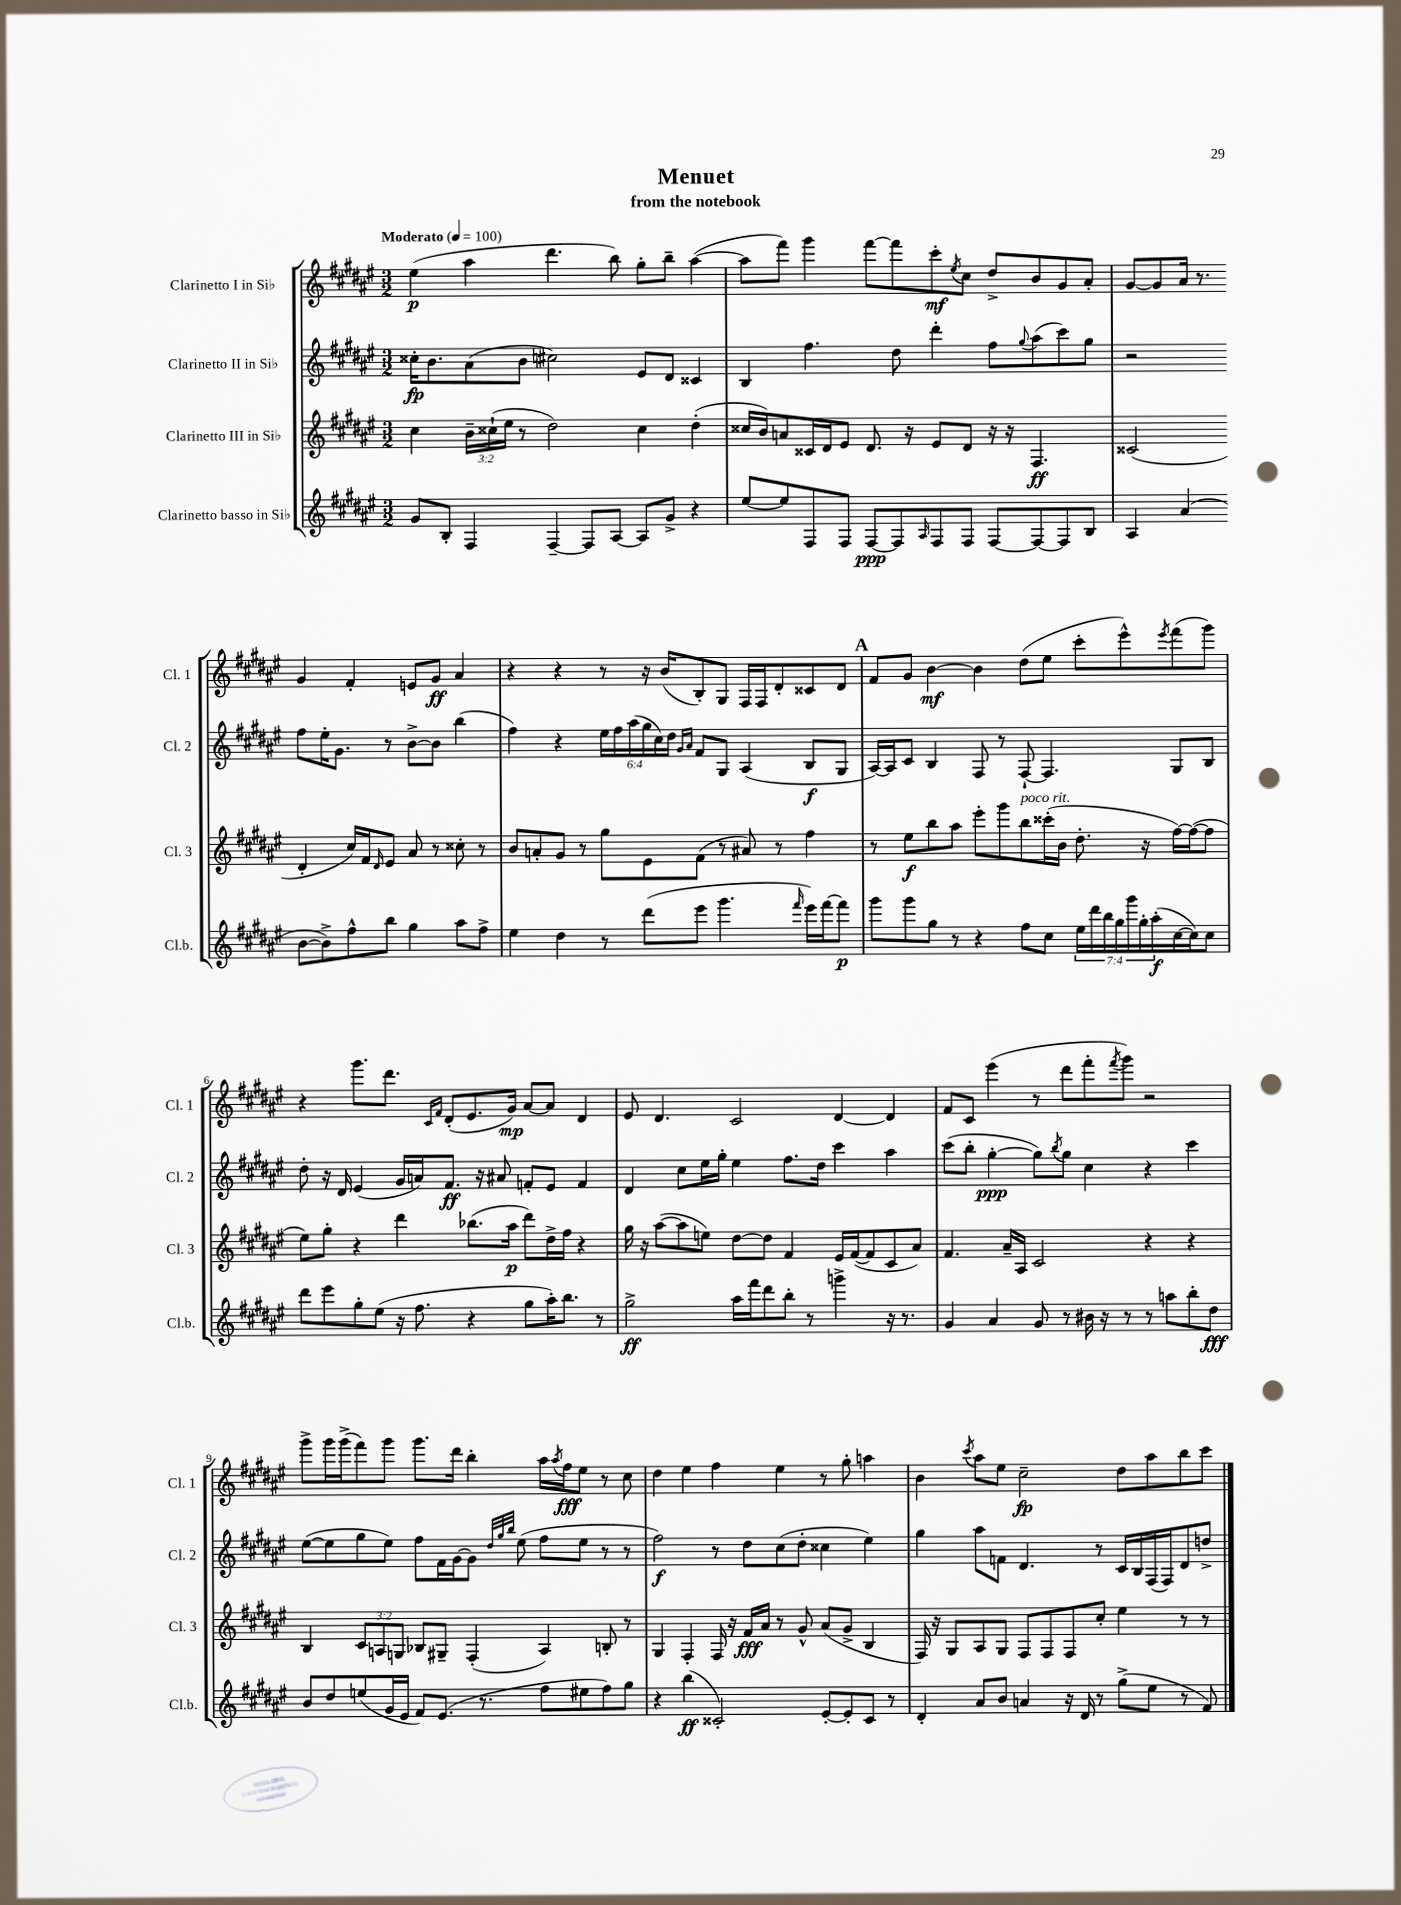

**kern	**kern	**kern	**kern
*staff4	*staff3	*staff2	*staff1
*clefG2	*clefG2	*clefG2	*clefG2
*k[f#c#g#d#a#e#]	*k[f#c#g#d#a#e#]	*k[f#c#g#d#a#e#]	*k[f#c#g#d#a#e#]
*M3/2	*M3/2	*M3/2	*M3/2
*MM100	*MM100	*MM100	*MM100
8g#	4cc#	16cc##'	(4ee#
.	.	8.b	.
8B'	.	.	.
4F#	24b~	(8a#	4aa#
.	(24cc##`	.	.
.	24ee#	.	.
.	8r	8b	.
[4F#~	2dd#)	2cc#)	4.ddd#
8F#]	.	.	.
[8A#	.	.	8bb)
8A#]	4cc##	8e#	8gg#'
8g#^	.	8d#	8bb~
4r	(4dd#'	4c##	([4aa#
=	=	=	=
[8ee#	16cc##	4B	8aa#]
.	16b)	.	.
8ee#]	8a	.	8fff#)
8F#	16c##	4.ff#	4ggg#
.	16d#	.	.
8F#	8e#	.	.
[8F#	8.d#	.	[8fff#
8F#]	.	8dd#	8fff#]
.	16r	.	.
16qqA#	.	.	.
8F#	8e#	4ddd#'	8ccc#'
.	.	.	8qee#
8F#	8d#	.	8cc#
[8F#	16r	8ff#	8dd#^
.	16r	.	.
.	.	8qqgg#	.
8F#_	4.F#	(8aa#	8b
8F#]	.	8ccc#)	8g#
8B	.	8gg#	8a#'
=	=	=	=
4A#	(2c##	2r	[8g#
.	.	.	8g#]
(4a#	.	.	16a#
.	.	.	8.r
[8b	4d#'	8ff#	4g#
8b^])	.	16ee#'	.
.	.	8.g#	.
8ff#^^	16cc#)	.	4f#'
.	16f#	.	.
.	16qqd#	.	.
8bb	8e#	8r	.
4gg#	8a#	[8b^	8e
.	8r	8b]	8g#
8aa#	8cc##'	(4bb	4a#
8ff#^	8r	.	.
=	=	=	=
4ee#	8b	4ff#)	4r
.	8a'	.	.
4dd#	8g#	4r	4r
.	8r	.	.
8r	8gg#	24ee#	8r
.	.	24ff#	.
.	.	(24aa#	.
(8ddd#	8e#	24gg#	16r
.	.	24cc#)	.
.	.	.	(16b
.	.	24dd#	.
.	.	16qqg#	.
.	.	16qqa#	.
8eee#	(8f#	8f#	8B')
4.ggg#	8r	8G#	8G#
.	8a#)	(4A#	16F#
.	.	.	16F#
.	8r	.	8d#'
16qqfff#	.	.	.
16eee#)	4ff#	8B	8c##
[16fff#	.	.	.
8fff#]	.	8G#	8d#
=	=	=	=
8ggg#	8r	[16A#)	8f#
.	.	16A#]	.
8ggg#	8ee#	8c#	8g#
8gg#	8bb	4B	[4b
8r	8aa#	.	.
4r	8eee#'	8F#	4b]
.	8ggg#	8r	.
8ff#	8bb	[8F#`	(8dd#
8cc#	(16ccc##'	4.F#]	8ee#
.	16b	.	.
28ee#	8.dd#'	.	8ccc#'
28ddd#	.	.	.
28bb	.	.	.
28gg#	.	.	.
.	.	.	8eee#^^)
28ggg#	.	.	.
28gg#'	.	.	.
.	16r	.	.
(28aa#'	.	.	.
.	.	.	8qeee#
[16cc#	[16ff#)	8G#	(8fff#
16cc#])	(16ff#_	.	.
8cc#	8ff#]	8B	8ggg#)
=	=	=	=
8ddd#	8ee#)	8dd#'	4r
8eee#	8gg#'	16r	.
.	.	16d#	.
8gg#'	4r	(4e#	8.ggg#
(8ee#	.	.	.
.	.	.	8.ddd#
16r	4ddd#	16g#	.
8.ff#	.	16a)	.
.	.	.	16qqc#
.	.	.	16qqf#
.	.	8.f#	(8d#'
4r	(8.bb-	.	8.e#
.	.	16r	.
.	.	8a#	.
.	16aa#	.	16g#)
8gg#	8ddd#)	8f'	[8a#
16aa#')	16dd#^	8e#	8a#]
8.bb	16ff#	.	.
.	4r	4f	4d#
8r	.	.	.
=	=	=	=
2gg#^	16gg#	4d#	8e#
.	16r	.	.
.	([8aa#	.	4.d#
.	8aa#]	8cc#	.
.	8ee)	16ee#	.
.	.	16gg#'	.
16aa#	[8dd#	4ee#	2c#
16fff#	.	.	.
8ddd#	8dd#]	.	.
8bb'	4f#	8.ff#	.
8r	.	.	.
.	.	16dd#	.
4ggg^	16e#	4ccc#	[4d#
.	([16f#	.	.
.	8f#]	.	.
16r	8c#	4aa#	4d#]
8.r	.	.	.
.	8a#)	.	.
=	=	=	=
4g#	4.f#	(8ccc#	8f#
.	.	8bb'	8c#
4a#	.	[4gg#'	(4eee#
.	16a#~	.	.
.	16A#	.	.
8g#	2c#	8gg#])	8r
.	.	8qbb	.
8r	.	8gg#	8ddd#
16b#	.	4cc#	8fff#'
16r	.	.	.
.	.	.	8qfff#
8r	.	.	8ggg#)
8r	4r	4r	2r
8aa	.	.	.
8bb'	4r	4ccc#	.
8dd#	.	.	.
=	=	=	=
8b	4B	([8ee#	8ggg#^
8dd#	.	8ee#]	16ggg#
.	.	.	(16ggg#^
(8ee	12c#	8gg#	8fff#)
.	12A	.	.
16g#	.	8ee#)	8ggg#
.	12G	.	.
16e#	.	.	.
8f#)	8B-	8ff#	8.ggg#
(8.e#	8G#~	16f#	.
.	.	[16g#	16ddd#
.	(4F#'	8g#]	4bb'
8.r	.	.	.
.	.	32qqdd#	.
.	.	32qqgg#	.
.	.	32qqbb	.
.	.	(8ee#	.
8ff#	4A)	8ff#	16aa#
.	.	.	8qaa#
.	.	.	16ff#
8ee#	.	8ee#	8ee#
8ff#)	8B'	8r	8r
8gg#	8r	8r	8cc#
=	=	=	=
4r	4G#	2ff#)	4dd#
(4bb	4F#'	.	4ee#
2c##')	16F#	8r	4ff#
.	16r	.	.
.	16f#	8dd#	.
.	16a#	.	.
.	8r	(8cc#	4ee#
.	8g#^^	8dd#'	.
[8e#'	(8a#	4cc##	8r
8e#']	8g#^	.	8gg#'
8c##	4B	4ee#)	4aa
8r	.	.	.
=	=	=	=
4d#'	16F#)	4gg#	4b
.	16r	.	.
.	8G#	.	.
.	.	.	8qccc#
8a#	8A#	8aa#	8aa#
8b	8G#	8f	8ee#
4a	8F#	4.d#	2cc#~
.	8F#	.	.
16r	8F#	.	.
16d#	.	.	.
8r	8cc#'	8r	.
(8gg#^	4ee#	16c#	8dd#
.	.	16B	.
8ee#	.	(16F#	8aa#
.	.	16F#)	.
8r	8r	8d#	8bb
8f#)	8r	8dd^	8ccc#
==	==	==	==
*-	*-	*-	*-
